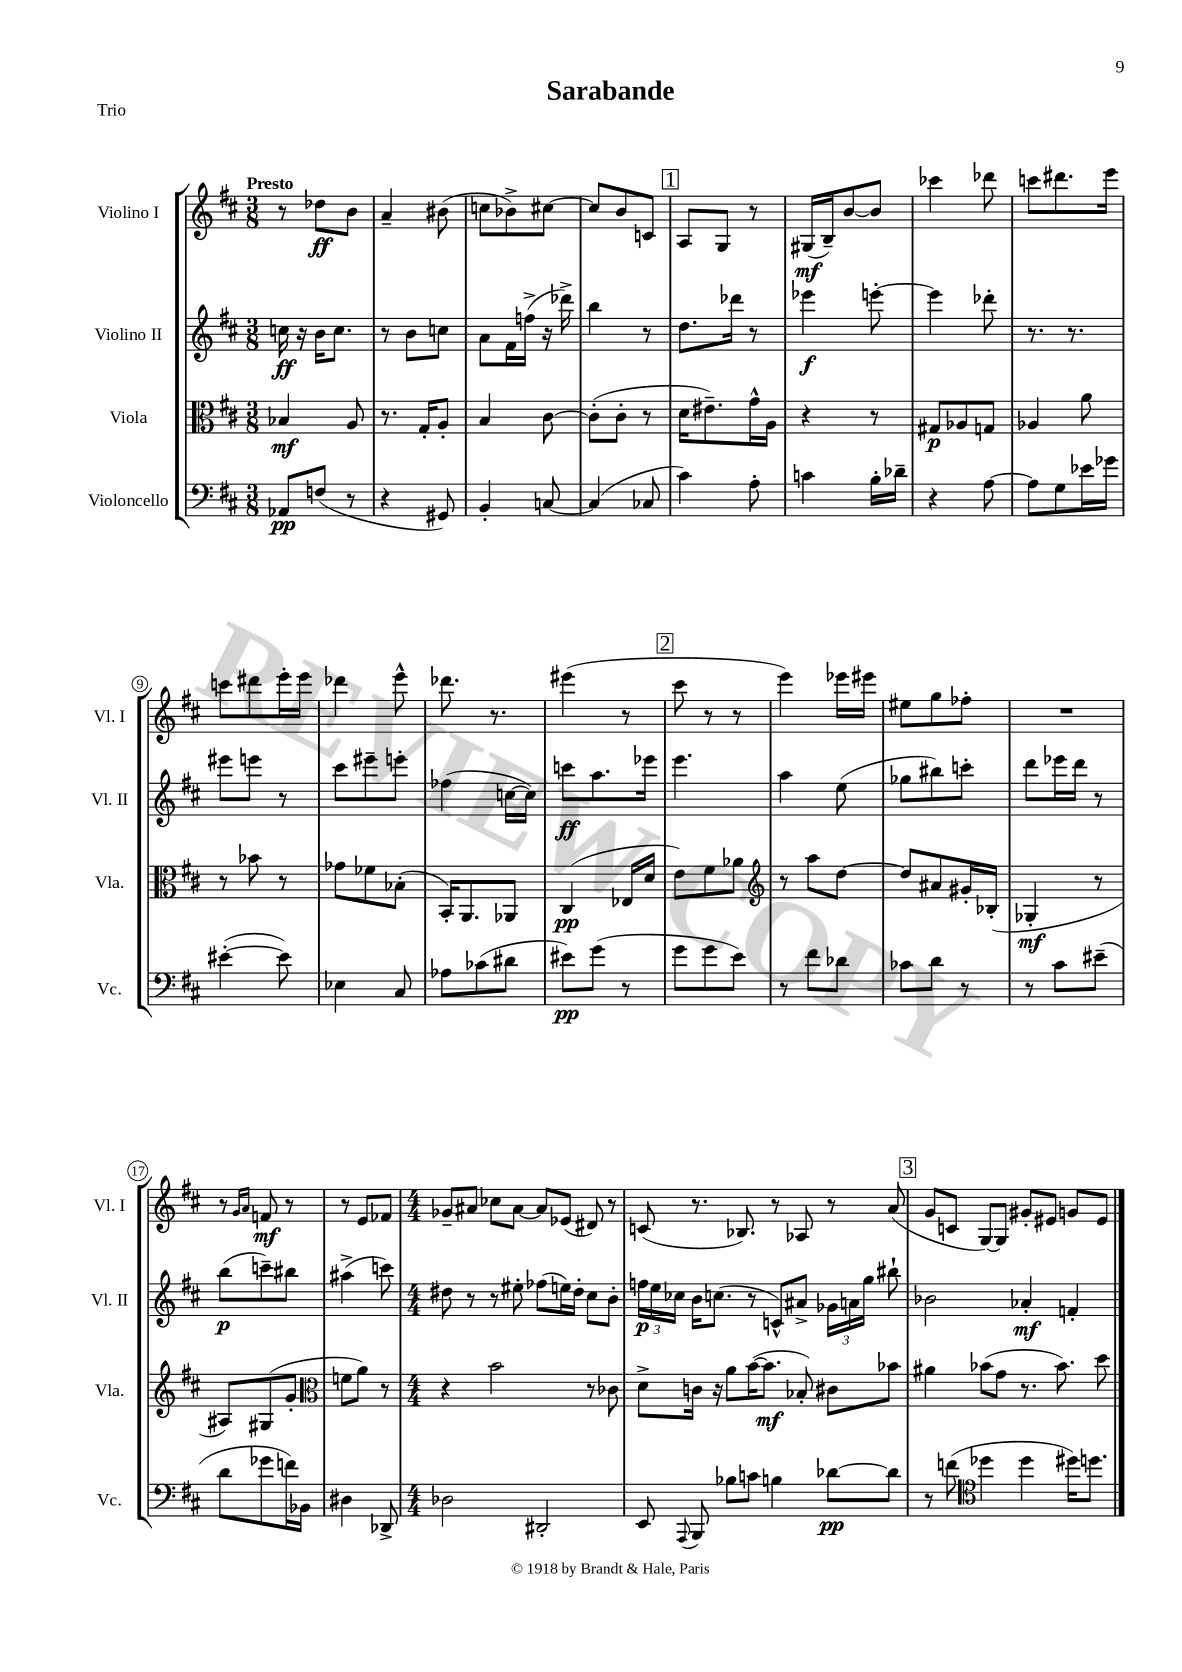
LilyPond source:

\header { title = "Sarabande" piece = "Trio" }
<<
\new StaffGroup <<
\new Staff = "s0" \with { instrumentName = "Violino I" shortInstrumentName = "Vl. I" } {
    \clef treble \key d \major \numericTimeSignature \time 3/8 \tempo "Presto"
    \autoBeamOff r8 des''8[\ff b'8] |
    a'4-- bis'8( |
    c''8[ bes'8->) cis''8]~ |
    cis''8[ b'8 c'8] |
    \mark \markup { \box "1" } a8[ g8] r8 |
    gis16[\mf( b16--) b'8~ b'8] |
    ces'''4 des'''8 |
    c'''8[ dis'''8. e'''16] |
    c'''8[ dis'''8 e'''16-. e'''16] |
    des'''4 e'''8-^ |
    des'''8. r8. |
    eis'''4( r8 |
    \mark \markup { \box "2" } cis'''8 r8 r8 |
    e'''4) ees'''16[ eis'''16] |
    eis''8[ g''8 fes''8]-. |
    R4. |
    r8 \grace { g'16[ a'16] } f'8\mf r8 |
    r8 e'8[ fes'8] |
    \numericTimeSignature \time 4/4 ges'8[-- ais'8] ces''8[ ais'8]~ ais'8[ ees'8]( dis'8) r8 |
    c'8( r8. bes8.) r8 aes8 r8 a'8( |
    \mark \markup { \box "3" } g'8[ c'8] g8[~) g8] gis'8[-. eis'8] g'8[ eis'8] \bar "|." |
}
\new Staff = "s1" \with { instrumentName = "Violino II" shortInstrumentName = "Vl. II" } {
    \clef treble \key d \major \numericTimeSignature \time 3/8
    \autoBeamOff c''16\ff r16 b'16[ c''8.] |
    r8 b'8[ c''8] |
    a'8[ fis'16 f''16]->( r16 des'''16->) |
    b''4 r8 |
    \mark \markup { \box "1" } d''8.[ des'''16] r8 |
    ees'''4\f e'''8~-. |
    e'''4 des'''8-. |
    r8. r8. |
    eis'''8[ e'''8] r8 |
    cis'''8[ eis'''8-- e'''8]-. |
    fes''4( c''16[~ c''16]) |
    c'''8[\ff a''8. ees'''16] |
    \mark \markup { \box "2" } e'''4. |
    a''4 e''8( |
    ges''8[ bis''8) c'''8]-. |
    d'''8[ ees'''16 d'''16] r8 |
    b''8[\p( c'''8--) bis''8] |
    ais''4->( c'''8) |
    \numericTimeSignature \time 4/4 dis''8 r8 r8 eis''8-. fes''8[( e''16) dis''16]-. cis''8[ b'8]-. |
    \tuplet 3/2 { f''16[\p e''16 ces''16] } b'16[ c''8.]( r8 c'8[-^) ais'8]-> \tuplet 3/2 { ges'16[ a'16 g''16] } bis''8-! |
    \mark \markup { \box "3" } bes'2 aes'4-.\mf f'4-. \bar "|." |
}
\new Staff = "s2" \with { instrumentName = "Viola" shortInstrumentName = "Vla." } {
    \clef alto \key d \major \numericTimeSignature \time 3/8
    \autoBeamOff bes4\mf a8 |
    r8. g16[-. a8]-. |
    b4 cis'8~ |
    cis'8[-.( cis'8]-. r8 |
    \mark \markup { \box "1" } d'16[ eis'8.--) g'16-^ a16] |
    r4 r8 |
    gis8[\p aes8 g8] |
    aes4 a'8 |
    r8 bes'8 r8 |
    ges'8[ fes'8 bes8]-.( |
    b,16[-.) a,8. aes,8] |
    cis4\pp( ees16[ d'16] |
    \mark \markup { \box "2" } e'8[) fis'8 aes'8] |
    \clef treble r8 a''8[ d''8]~ |
    d''8[ ais'8 gis'16-. bes16]-.( |
    ges4-.\mf r8 |
    ais8[) gis8( g'8]-. |
    \clef alto f'8[ a'8]) r8 |
    \numericTimeSignature \time 4/4 r4 b'2 r8 ces'8 |
    d'8[-> c'16] r16 a'8[ b'16~( b'8.]\mf bes8-.) cis'8[ bes'8] |
    \mark \markup { \box "3" } ais'4 bes'8[( g'8] r8. bes'8.) d''8 \bar "|." |
}
\new Staff = "s3" \with { instrumentName = "Violoncello" shortInstrumentName = "Vc." } {
    \clef bass \key d \major \numericTimeSignature \time 3/8
    \autoBeamOff aes,8[\pp f8]( r8 |
    r4 gis,8) |
    b,4-. c8~ |
    c4( ces8 |
    \mark \markup { \box "1" } cis'4) a8-. |
    c'4 b16[-. des'16]-- |
    r4 a8~ |
    a8[ g8 ees'16 ges'16] |
    eis'4~-.( eis'8) |
    ees4 cis8 |
    aes8[ ces'8( dis'8] |
    eis'8[\pp) g'8]( r8 |
    \mark \markup { \box "2" } g'8[ g'8 e'8]) |
    r8 fis'8[ des'8] |
    ces'8[ d'8] r8 |
    r8 cis'8[ eis'8]--( |
    d'8[ ges'8 f'16) bes,16] |
    dis4 des,8-> |
    \numericTimeSignature \time 4/4 des2 dis,2-. |
    e,8 \appoggiatura { a,,8 } b,,8 bes8[ c'8] b4 des'8[~\pp des'8] |
    \mark \markup { \box "3" } r8 f'8( \clef tenor des''4 des''4 dis''16[) d''8.] \bar "|." |
}
>>
>>
\layout { \context { \Score \override BarNumber.stencil = #(make-stencil-circler 0.1 0.3 ly:text-interface::print) } }
